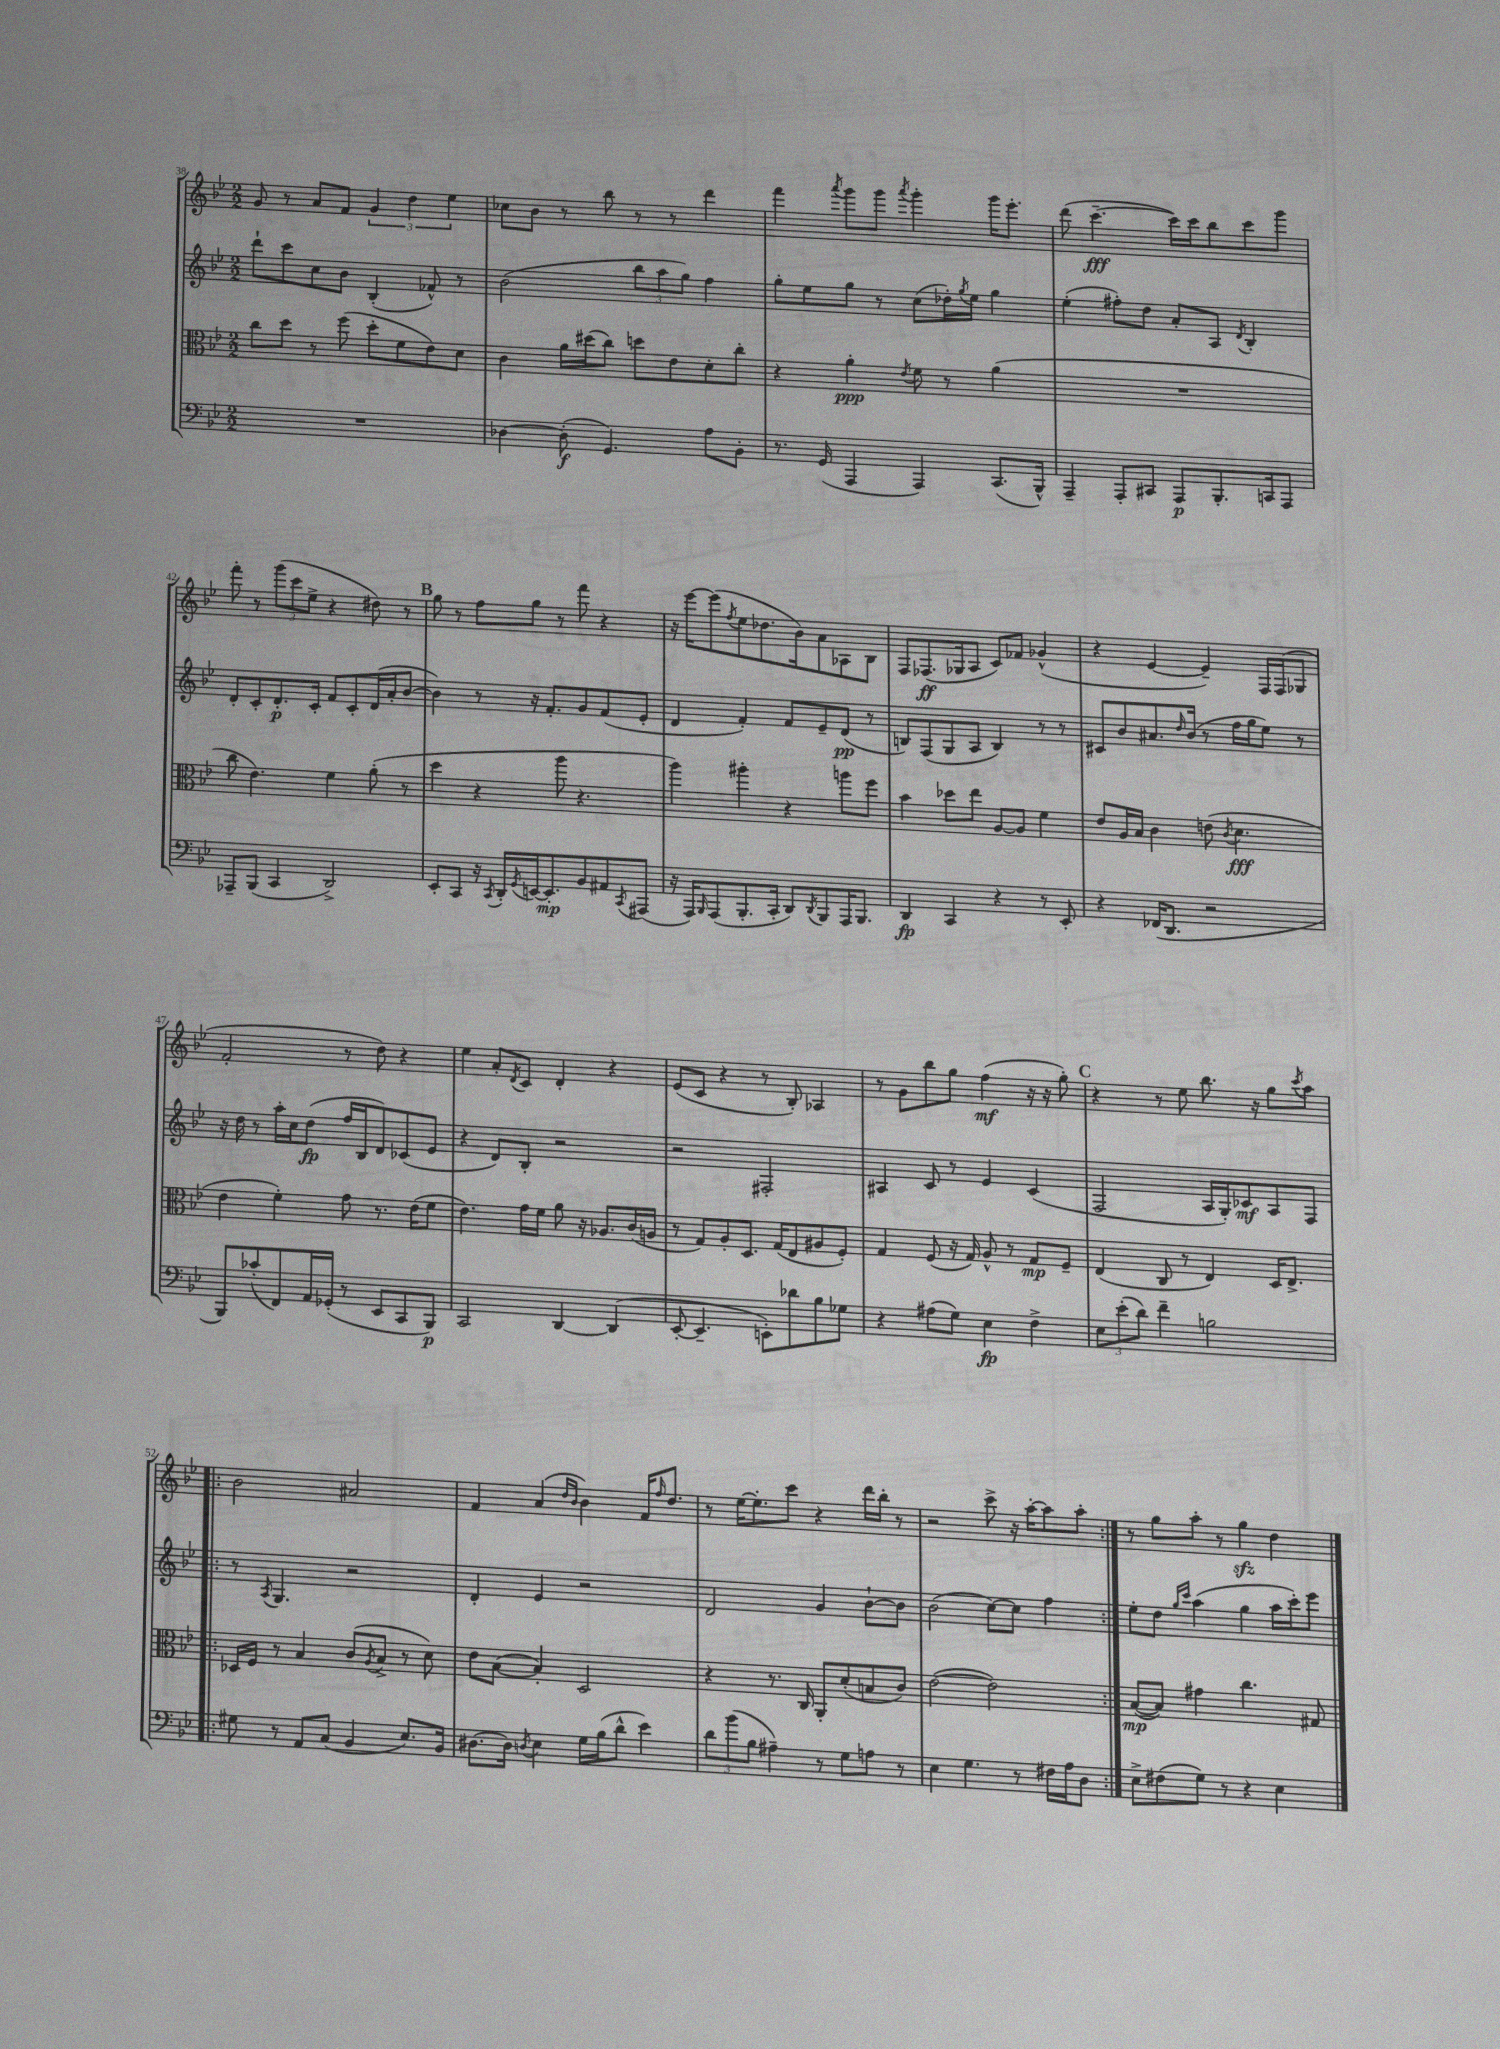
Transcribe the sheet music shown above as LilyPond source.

<<
\new StaffGroup <<
\new Staff = "s0" {
    \clef treble \key bes \major \numericTimeSignature \time 2/2
    g'8 r8 a'8 f'8 \tuplet 3/2 { g'4 d''4 ees''4 } |
    ces''8 bes'8 r8 bes''8 r8 r8 d'''4 |
    f'''4 \acciaccatura { a'''8 } g'''8 g'''8 \acciaccatura { a'''8 } g'''4-. g'''16 ees'''8.-. |
    d'''8( c'''4.~--\fff c'''16) c'''16 bes''8 c'''8 g'''8 |
    f'''8-. r8 \tuplet 3/2 { g'''8( c'''8 ees''8-> } r4 dis''8) r8 |
    \mark \markup { \bold "B" } g''8 r8 f''8 g''8 r8 f'''8 r4 |
    r16 ees'''16~ ees'''8( \acciaccatura { f''8 } ees''8 des''8. bes'16) a'8 aes8 bes8 |
    f8 fes8.\ff( ges16 a8 c'8) fes'8 ges'4-^( |
    r4 ees'4~ ees'4--) f16 f16( ges8 |
    f'2-. r8 d''8) r4 |
    ees''4 a'8-. \acciaccatura { d'8 } c'8 d'4-. r4 |
    ees'8( c'8 r4 r8 bes8-.) aes4 |
    r8 g'8 bes''8 g''8 f''4\mf( r16 r16 g''8-.) |
    \mark \markup { \bold "C" } r4 r8 ees''8 bes''8. r16 g''8 \acciaccatura { c'''8 } a''8 |
    \repeat volta 2 { bes'2 ais'2 |
    f'4 a'4( \grace { d''16 bes'16 } bes'4) f'16 \grace { f''16 } d''8. |
    r8 ees''16~ ees''8.-. c'''8 r4 d'''16 bes''16-. r8 |
    r2 c'''8-> r16 a''16~-. a''8 a''8-. | }
    r8 g''8 a''8-. r8 g''4\sfz d''4 \bar "|." |
}
\new Staff = "s1" {
    \clef treble \key bes \major \numericTimeSignature \time 2/2
    d'''8-! c'''8 c''8 bes'8 bes4-.( fes'8-^) r8 |
    bes'2( \tuplet 3/2 { bes''8 a''8 g''8) } f''4 |
    g''8-. ees''8 g''8 r8 c''8( des''16-.) \acciaccatura { g''8 } ees''16 g''4 |
    ees''4-.( fis''8-.) d''8 a'8-. a8 \acciaccatura { d'8 } bes4-. |
    d'8-. c'8-. d'8.-.\p c'16-. f'8 c'8-. d'16( a'16-. bes'8~ |
    \mark \markup { \bold "B" } bes'4) r8 r16 f'8.-. g'8 f'8( ees'8-. |
    d'4 f'4-.) f'8 ees'8-- d'8\pp( r8 |
    b8) f8( g8 a8 b4) r8 r8 |
    cis'8 bes'8 ais'8. \grace { d''16 } bes'16( r8 f''16 g''16 ees''8) r8 |
    r16 d''16 r8 a''16-. c''16 d''8\fp( f''16 bes16 d'8) ces'8( ees'8 |
    r4 d'8) bes8-. r2 |
    r2 fis2-. |
    ais4 c'8 r8 ees'4 c'4( |
    \mark \markup { \bold "C" } f2 a16 g16-.) ces'8\mf a8 f8 |
    \repeat volta 2 { r8 \acciaccatura { a8 } g4. r2 |
    d'4-. ees'4 r2 |
    d'2 g'4 bes'8~-! bes'8 |
    bes'2( c''8~) c''8 f''4 | }
    ees''8-. d''8 \grace { g''16 c'''16 } a''4( g''4 a''16 c'''16-.) ees'''8 \bar "|." |
}
\new Staff = "s2" {
    \clef alto \key bes \major \numericTimeSignature \time 2/2
    c''8 d''8 r8 f''8( d''8-. f'8 ees'8) d'8 |
    c'4 a'16 dis''16( c''8) d''8 ees'8 d'8-. c''8-. |
    r4 a'4-.\ppp \acciaccatura { ees'8 } f'8 r8 a'4( |
    R1 |
    c''8 ees'4.) f'4 a'8-.( r8 |
    \mark \markup { \bold "B" } d''4 r4 a''8 r4. |
    a''4) ais''4-. r4 a''8 f''8 |
    bes'4 des''8 ees''8 a8~ a8 f'4 |
    ees'8 a16 bes16 c'4 e'8( \acciaccatura { c'8 } d'4.\fff |
    ees'4 f'4-.) g'8 r8. ees'16( f'8 |
    ees'4.) g'16 f'16 a'8 r16 aes8. c'16( a16 |
    r8 g8) a8-. d8. g16( ees8 ais8 f8-.) |
    g4 f8( r16 g16) a8-^ r8 g8\mp f8-- |
    \mark \markup { \bold "C" } ees4( c8 r8 ees4) d16 ees8.-> |
    \repeat volta 2 { des16 f16 r8 bes4 c'8( \acciaccatura { a8 } bes8-> r8 d'8) |
    ees'8 bes8~( bes4-.) d2 |
    r4 r8. c16 a,8-. d'8-.( b8 c'8) |
    ees'2~( ees'2) | }
    bes8~\mp( bes8) gis'4 c''4. gis8 \bar "|." |
}
\new Staff = "s3" {
    \clef bass \key bes \major \numericTimeSignature \time 2/2
    R1 |
    des4~ des8-.\f( g,4.) a8 bes,8-. |
    r8. g,16( a,,4 a,,4) c,8.( bes,,16-^) |
    a,,4-- a,,8-. cis,8 a,,8\p bes,,8.-. c,16 a,,8 |
    aes,,8-- bes,,8( c,4 d,2->) |
    \mark \markup { \bold "B" } ees,8-. c,8 r16 \acciaccatura { c,8 } d,16-. \acciaccatura { g,8 } e,16~ e,8.-.\mp bes,8 ais,8 \acciaccatura { c,8 } ais,,8( |
    r16 a,,16) \grace { bes,,16 } a,,8( bes,,8.-. c,16-. d,8) \acciaccatura { d,8 } bes,,8 a,,16 bes,,8. |
    d,4\fp c,4 r4 r8 ees,8-. |
    r4 fes,16( d,8. r2 |
    bes,,8) ces'8-.( f,8) a,16 ges,16-.( r8 ees,8 c,8 bes,,8\p) |
    c,2 d,4~ d,4( |
    ees,8~-. ees,4.-- e,8-.) des'8 bes8 ges8 |
    r4 ais8( g8) ees4\fp f4-> |
    \mark \markup { \bold "C" } \tuplet 3/2 { ees8 ees'8-.( d'8) } f'4-- b2 |
    \repeat volta 2 { gis8 r8 a,8 c8( bes,4 ees8.) bes,16 |
    dis8.~ dis16 \acciaccatura { d8 } ees4 g16 bes16( d'8-^ ees'4) |
    \tuplet 3/2 { d'8 bes'8( bes8 } ais4--) r8 g8 a8 r8 |
    ees4 g4. r8 fis16 a16 d8 | }
    ees8-> fis8( g8) r8 r4 ees4 \bar "|." |
}
>>
>>
\layout { \context { \Score currentBarNumber = #38 } }
